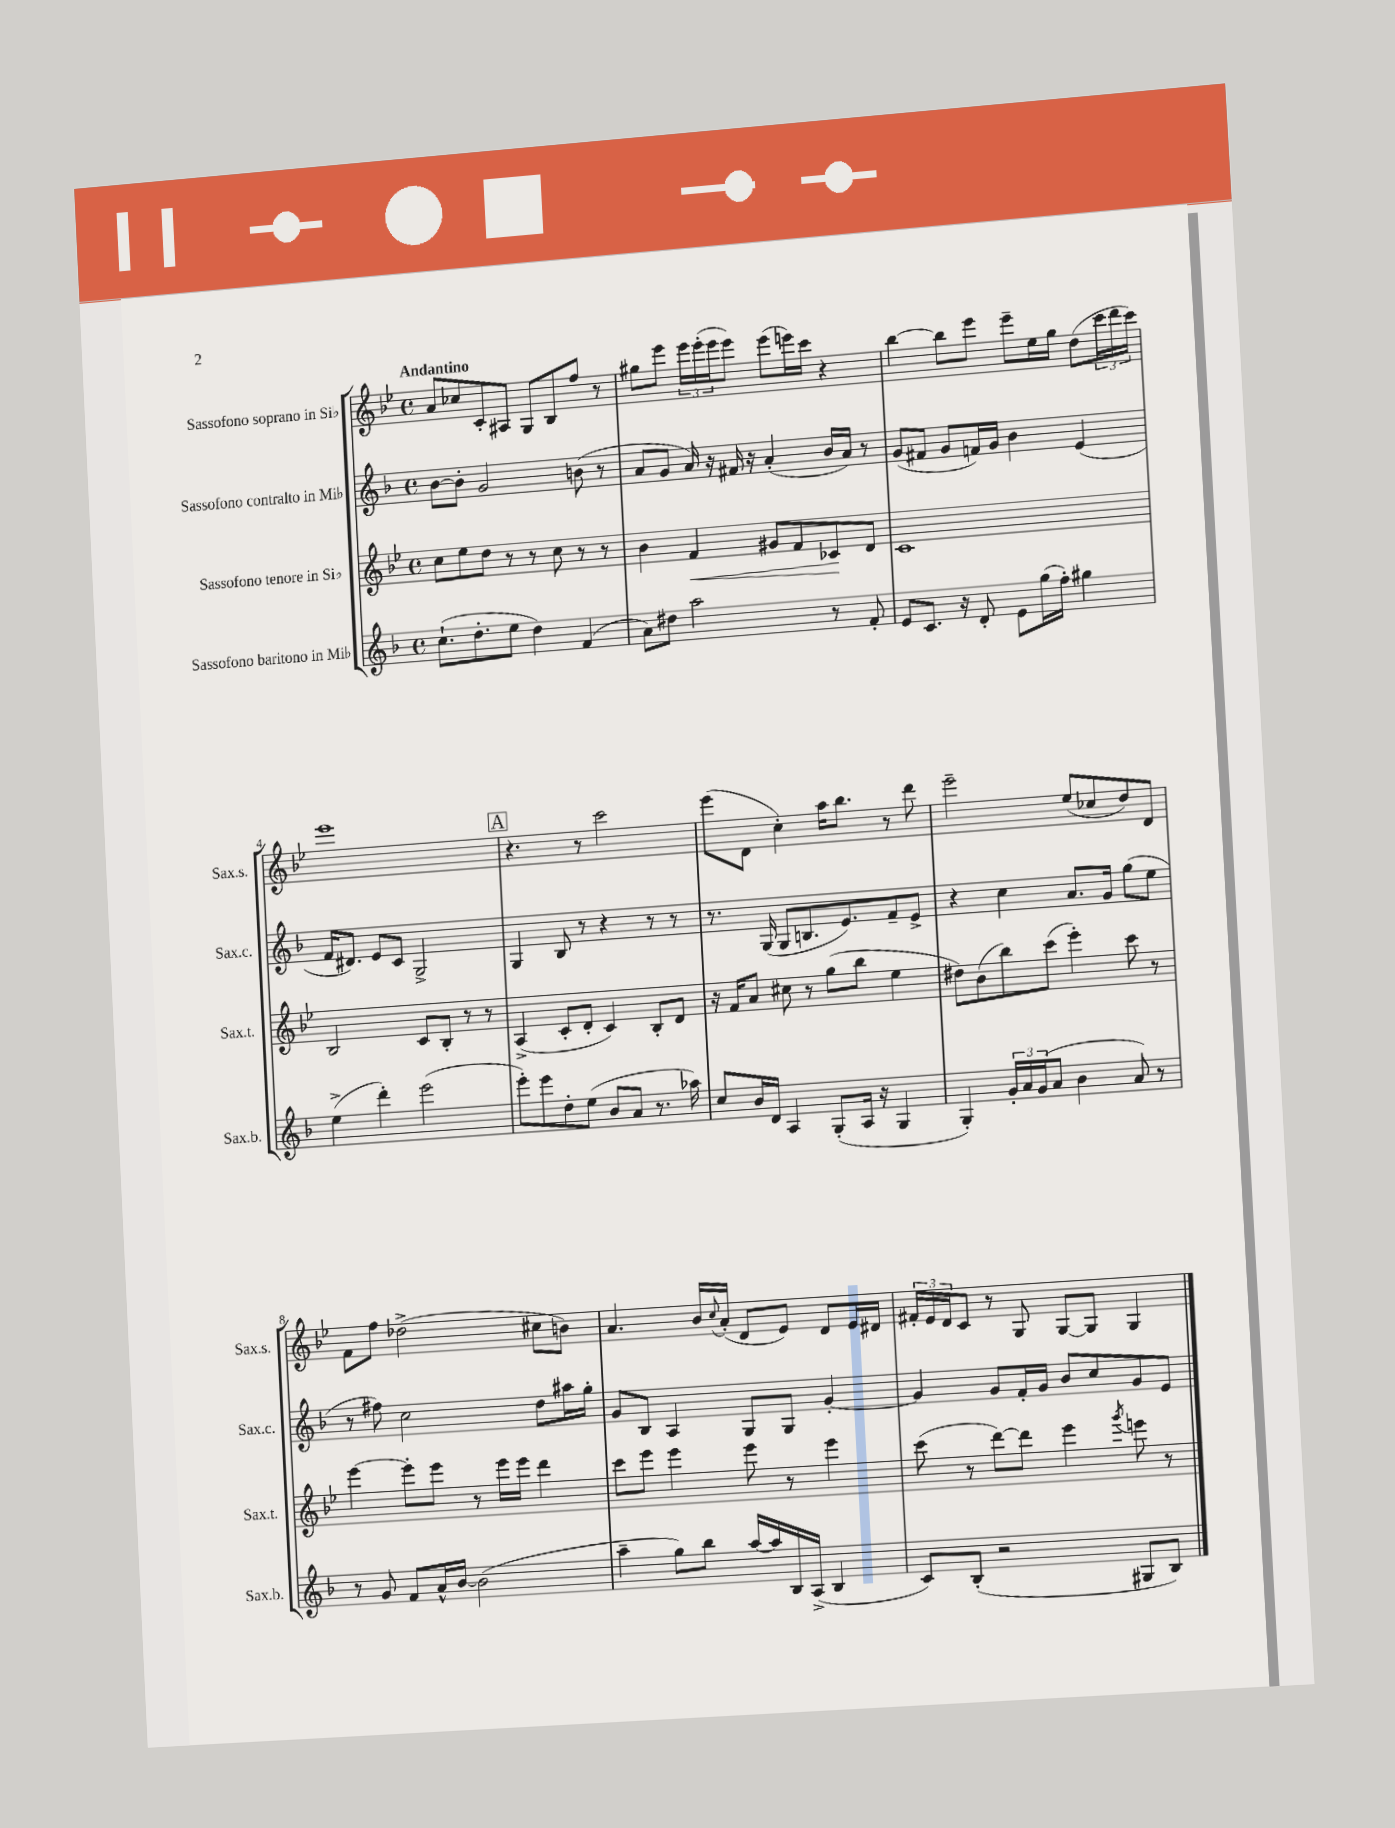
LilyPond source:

<<
\new StaffGroup <<
\new Staff = "s0" \with { instrumentName = "Sassofono soprano in Sib" shortInstrumentName = "Sax.s." } {
    \clef treble \key bes \major \defaultTimeSignature \time 4/4 \tempo "Andantino"
    a'8 ces''8 c'8-. ais8 g8 bes8 f''8 r8 |
    gis''8 ees'''8 \tuplet 3/2 { ees'''16 ees'''16-.( ees'''16 } ees'''8) ees'''8( e'''16) c'''16 r4 |
    bes''4~ bes''8 ees'''8 ees'''8-- ees''16 g''16 d''8( \tuplet 3/2 { c'''16 d'''16 c'''16) } |
    ees'''1 |
    \mark \markup { \box "A" } r4. r8 c'''2 |
    ees'''8( d'8 c''4-.) a''16 bes''8. r8 d'''8 |
    ees'''2-- ees''8( ces''8 d''8) d'8 |
    f'8 f''8 des''2->( cis''8 b'8) |
    a'4. bes'16 \appoggiatura { c''8 } a'16-.( d'8 ees'8) d'8 ees'16 dis'16 |
    \tuplet 3/2 { fis'16-. ees'16 d'16 } c'8 r8 g8 g8~ g8 g4 \bar "|." |
}
\new Staff = "s1" \with { instrumentName = "Sassofono contralto in Mib" shortInstrumentName = "Sax.c." } {
    \clef treble \key f \major \defaultTimeSignature \time 4/4
    bes'8~ bes'8-. g'2 b'8( r8 |
    a'8 g'8 a'16) r16 fis'16 r16 a'4-.( bes'16 a'16) r8 |
    g'8( fis'8 g'8 f'16) g'16 bes'4 e'4( |
    f'16 dis'8.) e'8 c'8 g2-> |
    \mark \markup { \box "A" } g4 bes8 r8 r4 r8 r8 |
    r8. g16( g8 b8. e'8.) f'8-- e'8-> |
    r4 c''4 a'8. g'16 g''8( e''8 |
    r8 fis''8) c''2 d''8 ais''16 g''16-. |
    g'8 bes8 a4 g8 g8 g'4~-. |
    g'4 g'8 f'16-. g'16 bes'8 c''8 g'8 e'8 \bar "|." |
}
\new Staff = "s2" \with { instrumentName = "Sassofono tenore in Sib" shortInstrumentName = "Sax.t." } {
    \clef treble \key bes \major \defaultTimeSignature \time 4/4
    c''8 ees''8 d''8 r8 r8 c''8 r8 r8 |
    bes'4 f'4\< gis'8 f'8 ces'8\! d'8 |
    c'1 |
    bes2 c'8 bes8-. r8 r8 |
    \mark \markup { \box "A" } a4->( c'8-. d'8-. c'4) bes8-. d'8 |
    r16 f'16 a'8 cis''8 r8 g''8( bes''8 ees''4 |
    dis''8) bes'8( bes''8) c'''8( ees'''4-.) c'''8 r8 |
    ees'''4~ ees'''8-. ees'''8 r8 ees'''16 ees'''16 d'''4 |
    c'''8 ees'''8 ees'''4 ees'''8 r8 ees'''4 |
    c'''8( r8 d'''8~) d'''8 ees'''4 \acciaccatura { g'''8 } e'''8 r8 \bar "|." |
}
\new Staff = "s3" \with { instrumentName = "Sassofono baritono in Mib" shortInstrumentName = "Sax.b." } {
    \clef treble \key f \major \defaultTimeSignature \time 4/4
    c''8.-!( d''8.-. e''8 d''4) f'4( |
    a'8) dis''8 a''2 r8 f'8-. |
    e'8 c'8. r16 d'8-. e'8 g''16( f''16-.) gis''4 |
    e''4->( d'''4-.) e'''2( |
    \mark \markup { \box "A" } e'''8-.) e'''8 d''8-. e''8( bes'8 a'8 r8. aes''16) |
    c''8 bes'16 d'16 a4 g8-.( a16 r16 g4 |
    g4-.) \tuplet 3/2 { g'16-. a'16 g'16( } a'8 bes'4 a'8) r8 |
    r8 g'8 f'8 a'16-^ bes'16~ bes'2( |
    a''4-- g''8) bes''8 a''16~ a''16 bes16 a16->( bes4 |
    c'8) bes8-.( r2 gis8 bes8) \bar "|." |
}
>>
>>
